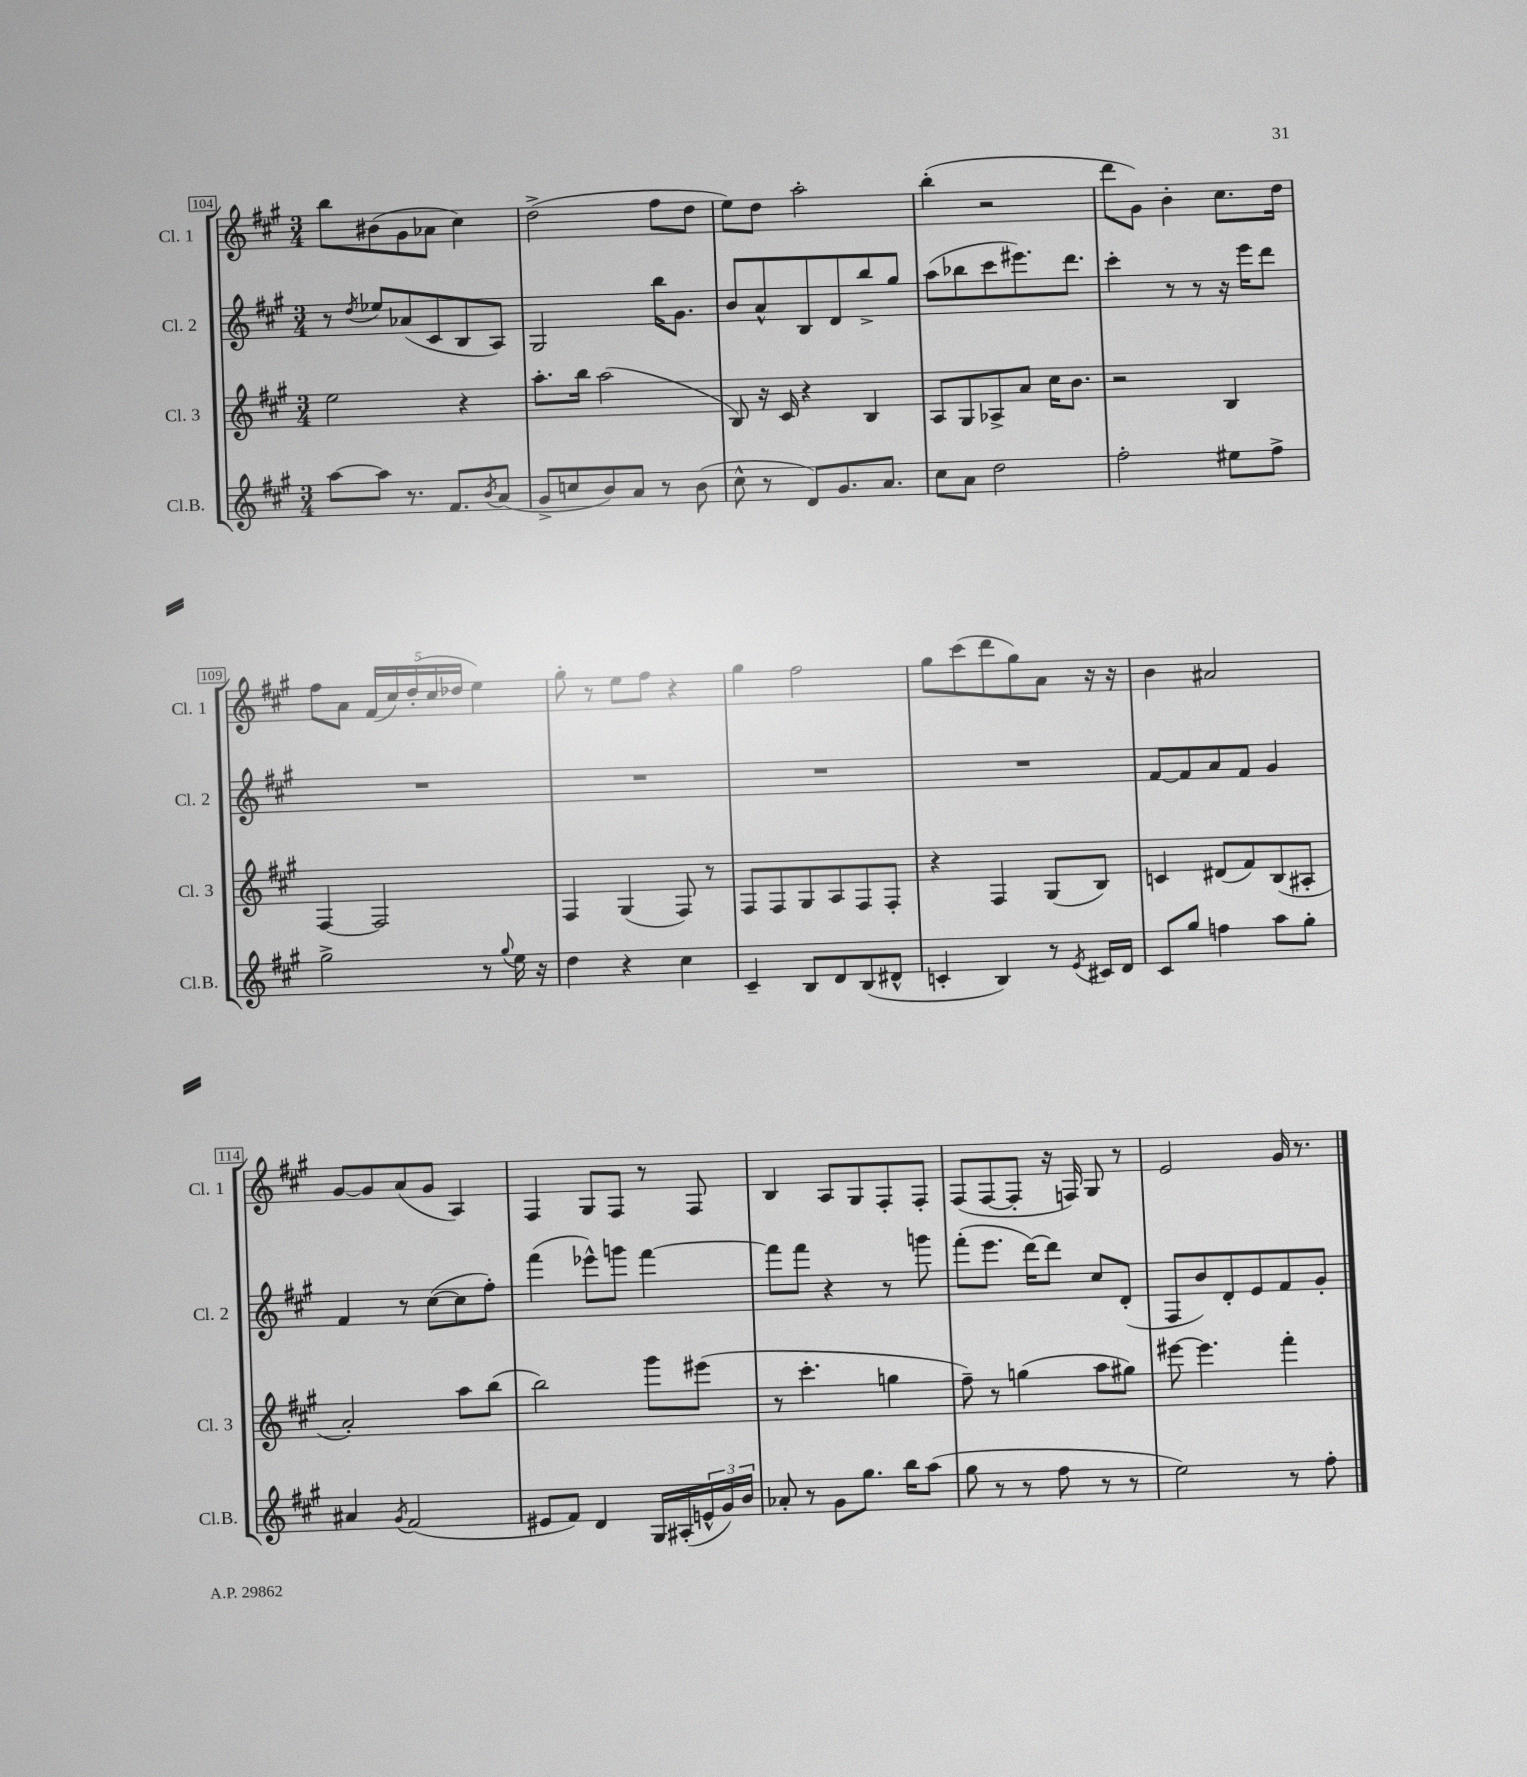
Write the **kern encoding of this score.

**kern	**kern	**kern	**kern
*staff4	*staff3	*staff2	*staff1
*clefG2	*clefG2	*clefG2	*clefG2
*k[f#c#g#]	*k[f#c#g#]	*k[f#c#g#]	*k[f#c#g#]
*M3/4	*M3/4	*M3/4	*M3/4
[8aa	2ee	8r	8bb
.	.	8qdd	.
8aa]	.	8ee-	(8b#
8.r	.	(8a-	8g#
.	.	8c#	8a-
8.f#	.	.	.
.	4r	8B	4cc#)
8qb	.	.	.
(8a	.	8A)	.
=	=	=	=
8g#^	8.aa'	2G#	(2dd^
8cc	.	.	.
.	16bb	.	.
8b)	(2aa	.	.
8a	.	.	.
8r	.	16bb	8ff#
.	.	8.g#	.
(8b	.	.	8dd
=	=	=	=
8cc#^^	8B)	8b	8ee)
8r	16r	8a^^	8dd
.	16c#	.	.
8d)	4r	8B	2aa'
8.g#	.	8d	.
.	4B	8bb^	.
8.a	.	.	.
.	.	8gg#	.
=	=	=	=
8cc#	8A	(8aa	(4bb'
8a	8G#	8bb-	.
2dd	8A-^	8ccc#	2r
.	8a	8.eee#)	.
.	16cc#	.	.
.	8.b	8.ddd	.
=	=	=	=
2ff#'	2r	4ccc#'	8ddd
.	.	.	8g#)
.	.	8r	4b'
.	.	8r	.
8ee#	4B	16r	8.cc#
.	.	16eee	.
8ff#^	.	8ddd	.
.	.	.	16dd
=	=	=	=
2gg#^	[4F#	2.r	8ff#
.	.	.	8a
.	2F#]	.	(20f#
.	.	.	20cc#)
.	.	.	(20dd'
.	.	.	20cc#
.	.	.	20dd-
8r	.	.	4ee)
8qqgg#	.	.	.
16ee	.	.	.
16r	.	.	.
=	=	=	=
4dd	4F#	2.r	8gg#'
.	.	.	8r
4r	(4G#	.	8ee
.	.	.	8ff#
4cc#	8F#)	.	4r
.	8r	.	.
=	=	=	=
4c#~	8F#	2.r	4gg#
.	8F#	.	.
8B	8G#	.	2ff#
8d	8A	.	.
(8B	8F#	.	.
8d#^^	8F#'	.	.
=	=	=	=
4c'	4r	2.r	8gg#
.	.	.	(8ccc#
4B)	4F#	.	8ddd
.	.	.	8gg#)
8r	(8G#	.	8a
8qe	.	.	.
16c#	8B)	.	16r
16d	.	.	16r
=	=	=	=
8c#	4c	[8f#	4b
8gg#	.	8f#]	.
4ff	(8d#	8a	2a#
.	8f#)	8f#	.
8aa	(8B	4g#	.
8gg#'	8A#'	.	.
=	=	=	=
4a#	2a')	4f#	[8g#
.	.	.	8g#]
8qg#	.	.	.
(2f#	.	8r	(8a
.	.	([8cc#	8g#
.	8aa	8cc#]	4A)
.	(8bb	8ff#')	.
=	=	=	=
8e#	2bb)	(4fff#	4F#
8f#)	.	.	.
4d	.	8eee-^^)	8G#
.	.	8ggg	8F#
16G#	8ggg#	[4fff#	8r
(16A#'	.	.	.
24e^^	(8eee#	.	8F#
24g#)	.	.	.
24b	.	.	.
=	=	=	=
8a-'	8r	8fff#]	4B
8r	4.ccc#'	8fff#	.
8g#	.	4r	8A
8.gg#	.	.	8G#
.	4gg	8r	8F#'
16bb	.	.	.
(8aa	.	8ggg	8F#'
=	=	=	=
8gg#	8ff#~)	(8fff#'	(8F#
8r	8r	8.eee	[8F#
8r	(4gg	.	8F#']
.	.	[16ddd)	.
8ff#	.	8ddd]	16r
.	.	.	16F)
8r	8aa	8cc#	8G#
8r	8gg#)	(8d'	8r
=	=	=	=
2ee)	[8eee#	8F#	2e
.	4.eee#]	8b)	.
.	.	8d'	.
.	.	8e	.
8r	4fff#'	8f#	16g#
.	.	.	8.r
8ff#'	.	8g#'	.
==	==	==	==
*-	*-	*-	*-
